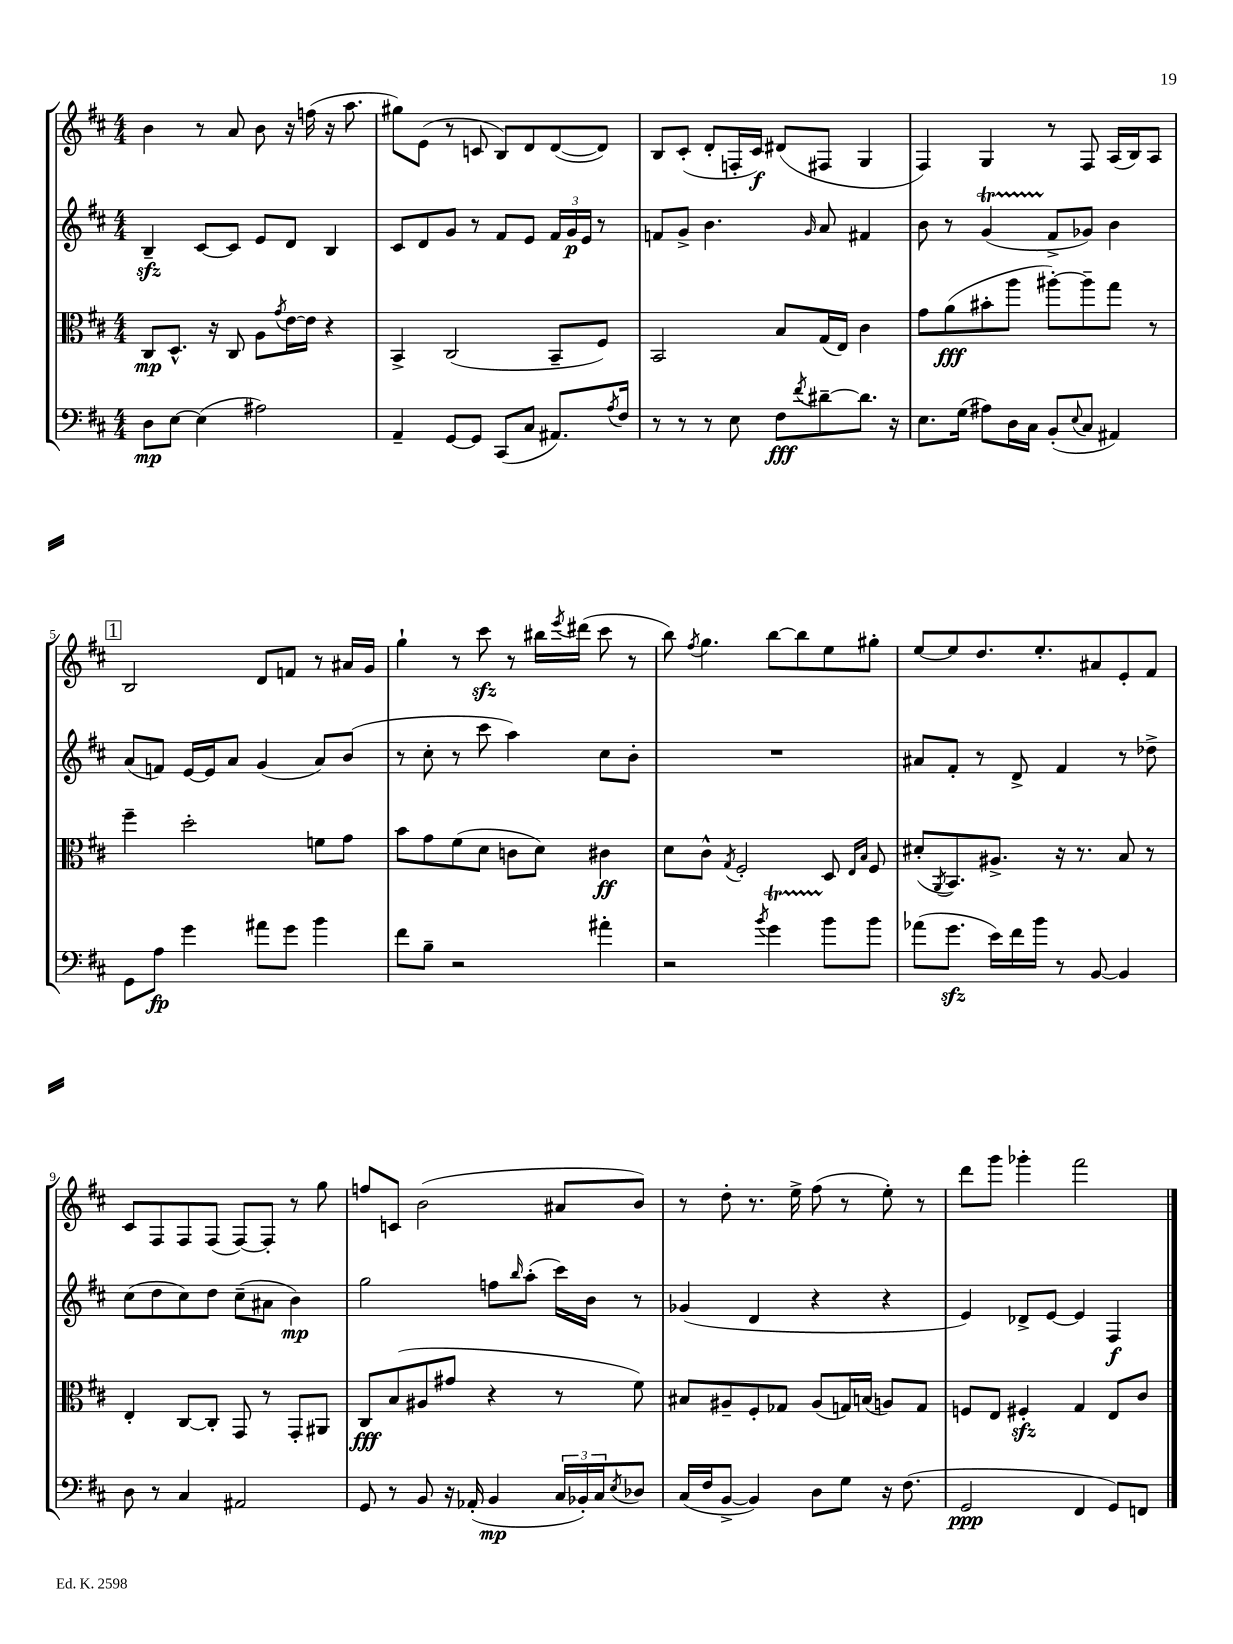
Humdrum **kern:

**kern	**dynam	**kern	**dynam	**kern	**dynam	**kern	**dynam
*part4	*part4	*part3	*part3	*part2	*part2	*part1	*part1
*staff4	*staff4	*staff3	*staff3	*staff2	*staff2	*staff1	*staff1
*clefF4	*	*clefC3	*	*clefG2	*	*clefG2	*
*k[f#c#]	*	*k[f#c#]	*	*k[f#c#]	*	*k[f#c#]	*
*M4/4	*	*M4/4	*	*M4/4	*	*M4/4	*
=1	=1	=1	=1	=1	=1	=1	=1
8D\L	mp	8C#/L	mp	4Bzz~/	.	4b\	.
[8E\J	.	8.D^^/J	.	.	.	.	.
(4E\]	.	.	.	[8c#/L	.	8r	.
.	.	16r	.	.	.	.	.
.	.	8C#/	.	8c#/J]	.	8a/	.
2A#X\)	.	8A\L	.	8e/L	.	8b\	.
.	.	8qg/	.	.	.	.	.
.	.	[16e\L	.	8d/J	.	16r	.
.	.	16e\JJ]	.	.	.	(16ffn\	.
.	.	4r	.	4B/	.	16r	.
.	.	.	.	.	.	8.aa\	.
=2	=2	=2	=2	=2	=2	=2	=2
4AA~/	.	4BB^/	.	8c#/L	.	8gg#X\L)	.
.	.	.	.	8d/	.	(8e\J	.
[8GG/L	.	(2C#/	.	8g/J	.	8r	.
8GG/J]	.	.	.	8r	.	8cn/	.
(8CC#/L	.	.	.	8f#/L	.	8B/L)	.
8C#/J	.	.	.	8e/J	.	8d/	.
8.AA#X/L)	.	8BB~/L	.	24f#/LL	.	([8d/	.
.	.	.	.	24g/	p	.	.
.	.	.	.	24e/JJ	.	.	.
.	.	8F#/J)	.	8r	.	8d/J])	.
8qA/	.	.	.	.	.	.	.
16F#/Jk	.	.	.	.	.	.	.
=3	=3	=3	=3	=3	=3	=3	=3
8r	.	2BB/	.	8fn/L	.	8B/L	.
8r	.	.	.	8g^/J	.	(8c#'/J	.
8r	.	.	.	4.b\	.	8d'/L	.
8E\	.	.	.	.	.	16Fn'/L	.
.	.	.	.	.	.	16c#/JJ)	f
8F#\L	fff	8B/L	.	.	.	(8d#X/L	.
8qf#/	.	.	.	16qqg/	.	.	.
[8d#X~\	.	(16G/L	.	8a/	.	8F#X/J	.
.	.	16E/JJ)	.	.	.	.	.
8.d#\J]	.	4c#\	.	4f#X/	.	4G/	.
16r	.	.	.	.	.	.	.
=4	=4	=4	=4	=4	=4	=4	=4
8.E\L	.	8g\L	.	8b\	.	4F#/)	.
.	.	(8a\	fff	8r	.	.	.
(16G\Jk	.	.	.	.	.	.	.
8A#X\L)	.	8b#X'\	.	(4gT/	.	4G/	.
16D\L	.	8aa\J	.	.	.	.	.
16C#\JJ	.	.	.	.	.	.	.
(8BB'/L	.	[8aa#X'\L)	.	8f#^/L	.	8r	.
8qqE/	.	.	.	.	.	.	.
8C#/J	.	8aa#~\]	.	8g-X/J)	.	8F#/	.
4AA#X/)	.	8gg\J	.	4b\	.	(16A/LL	.
.	.	.	.	.	.	16B/J)	.
.	.	8r	.	.	.	8A/J	.
!!LO:LB:g=z
!!LO:REH:place=s1:t=1
=5	=5	=5	=5	=5	=5	=5	=5
8GG\L	.	4ff#~\	.	(8a/L	.	2B/	.
8A\J	fp	.	.	8fn/J)	.	.	.
4g\	.	2dd'\	.	[16e/LL	.	.	.
.	.	.	.	16e/J]	.	.	.
.	.	.	.	8a/J	.	.	.
8a#X\L	.	.	.	(4g/	.	8d/L	.
8g\J	.	.	.	.	.	8fn/J	.
4b\	.	8fn\L	.	8a/L)	.	8r	.
.	.	8g\J	.	(8b/J	.	16a#X/LL	.
.	.	.	.	.	.	16g/JJ	.
=6	=6	=6	=6	=6	=6	=6	=6
8f#\L	.	8b\L	.	8r	.	4gg`\	.
8B~\J	.	8g\	.	8cc#'\	.	.	.
2r	.	(8f#\	.	8r	.	8r	.
.	.	8d\J	.	8ccc#\	.	8ccc#zz\	.
.	.	8cn\L	.	4aa\)	.	8r	.
.	.	8d\J)	.	.	.	16bb#X\LL	.
.	.	.	.	.	.	8qeee/	.
.	.	.	.	.	.	(16ddd#X\JJ	.
4a#X'\	.	4c#X\	ff	8cc#\L	.	8ccc#\	.
.	.	.	.	8b'\J	.	8r	.
=7	=7	=7	=7	=7	=7	=7	=7
2r	.	8d\L	.	1r	.	8bb\)	.
.	.	.	.	.	.	8qff#/	.
.	.	8c#^^\J	.	.	.	4.gg\	.
.	.	8qG/	.	.	.	.	.
.	.	2F#'/	.	.	.	.	.
8qb/	.	.	.	.	.	.	.
4gT\	.	.	.	.	.	[8bb\L	.
.	.	.	.	.	.	8bb\]	.
8b\L	.	8D/	.	.	.	8ee\	.
.	.	16qqE/LL	.	.	.	.	.
.	.	16qqB/JJ	.	.	.	.	.
8b\J	.	8F#/	.	.	.	8gg#X'\J	.
=8	=8	=8	=8	=8	=8	=8	=8
(8a-X\L	.	(8d#X'/L	.	8a#X/L	.	[8ee/L	.
.	.	8qAA/	.	.	.	.	.
8.gzz\J	.	8.BB/)	.	8f#'/J	.	8ee/]	.
.	.	.	.	8r	.	8.dd/	.
16e\LL)	.	8.A#X^/J	.	.	.	.	.
16f#\	.	.	.	8d^/	.	.	.
16b\JJ	.	.	.	.	.	8.ee'/	.
8r	.	16r	.	4f#/	.	.	.
.	.	8.r	.	.	.	.	.
[8BB/	.	.	.	.	.	8a#X/	.
4BB/]	.	8B/	.	8r	.	8e'/	.
.	.	8r	.	8dd-X^\	.	8f#/J	.
!!LO:LB:g=z
=9	=9	=9	=9	=9	=9	=9	=9
8D\	.	4E'/	.	(8cc#\L	.	8c#/L	.
8r	.	.	.	8dd\	.	8F#/	.
4C#/	.	[8C#/L	.	8cc#\)	.	8F#/	.
.	.	8C#'/J]	.	8dd\J	.	(8F#/J	.
2AA#X/	.	8GG/	.	(8cc#~\L	.	[8F#/L)	.
.	.	8r	.	8a#X\J	.	8F#'/J]	.
.	.	8GG'/L	.	4b\)	mp	8r	.
.	.	8AA#X/J	.	.	.	8gg\	.
=10	=10	=10	=10	=10	=10	=10	=10
8GG/	.	8C#/L	fff	2gg\	.	8ffn/L	.
8r	.	(8B/	.	.	.	8cn/J	.
8BB/	.	8A#X/	.	.	.	(2b\	.
16r	.	8g#X/J	.	.	.	.	.
(16AA-X'/	.	.	.	.	.	.	.
4BB/	mp	4r	.	8ffn\L	.	.	.
.	.	.	.	16qqbb/	.	.	.
.	.	.	.	(8aa'\J	.	.	.
24C#/LL	.	8r	.	16ccc#\LL)	.	8a#X/L	.
24BB-X'/)	.	.	.	.	.	.	.
.	.	.	.	16b\JJ	.	.	.
24C#/J	.	.	.	.	.	.	.
8qE/	.	.	.	.	.	.	.
8D-X/J	.	8f#\)	.	8r	.	8b/J)	.
=11	=11	=11	=11	=11	=11	=11	=11
(16C#/LL	.	8B#X/L	.	(4g-X/	.	8r	.
16F#/J	.	.	.	.	.	.	.
[8BB^/J	.	8A#X~/	.	.	.	8dd'\	.
4BB/])	.	8F#'/	.	4d/	.	8.r	.
.	.	8G-X/J	.	.	.	.	.
.	.	.	.	.	.	16ee^\	.
8D\L	.	(8A#/L	.	4r	.	(8ff#\	.
8G\J	.	16Gn/L)	.	.	.	8r	.
.	.	(16Bn/JJ	.	.	.	.	.
16r	.	8An/L)	.	4r	.	8ee'\)	.
(8.F#\	.	.	.	.	.	.	.
.	.	8G/J	.	.	.	8r	.
=12	=12	=12	=12	=12	=12	=12	=12
2GG/	ppp	8Fn/L	.	4e/)	.	8ddd\L	.
.	.	8E/J	.	.	.	8ggg\J	.
.	.	4F#Xzz'/	.	8d-X^/L	.	4ggg-X'\	.
.	.	.	.	[8e/J	.	.	.
4FF#/	.	4G/	.	4e/]	.	2fff#\	.
8GG/L)	.	8E/L	.	4F#/	f	.	.
8FFn/J	.	8c#/J	.	.	.	.	.
==	==	==	==	==	==	==	==
*-	*-	*-	*-	*-	*-	*-	*-
